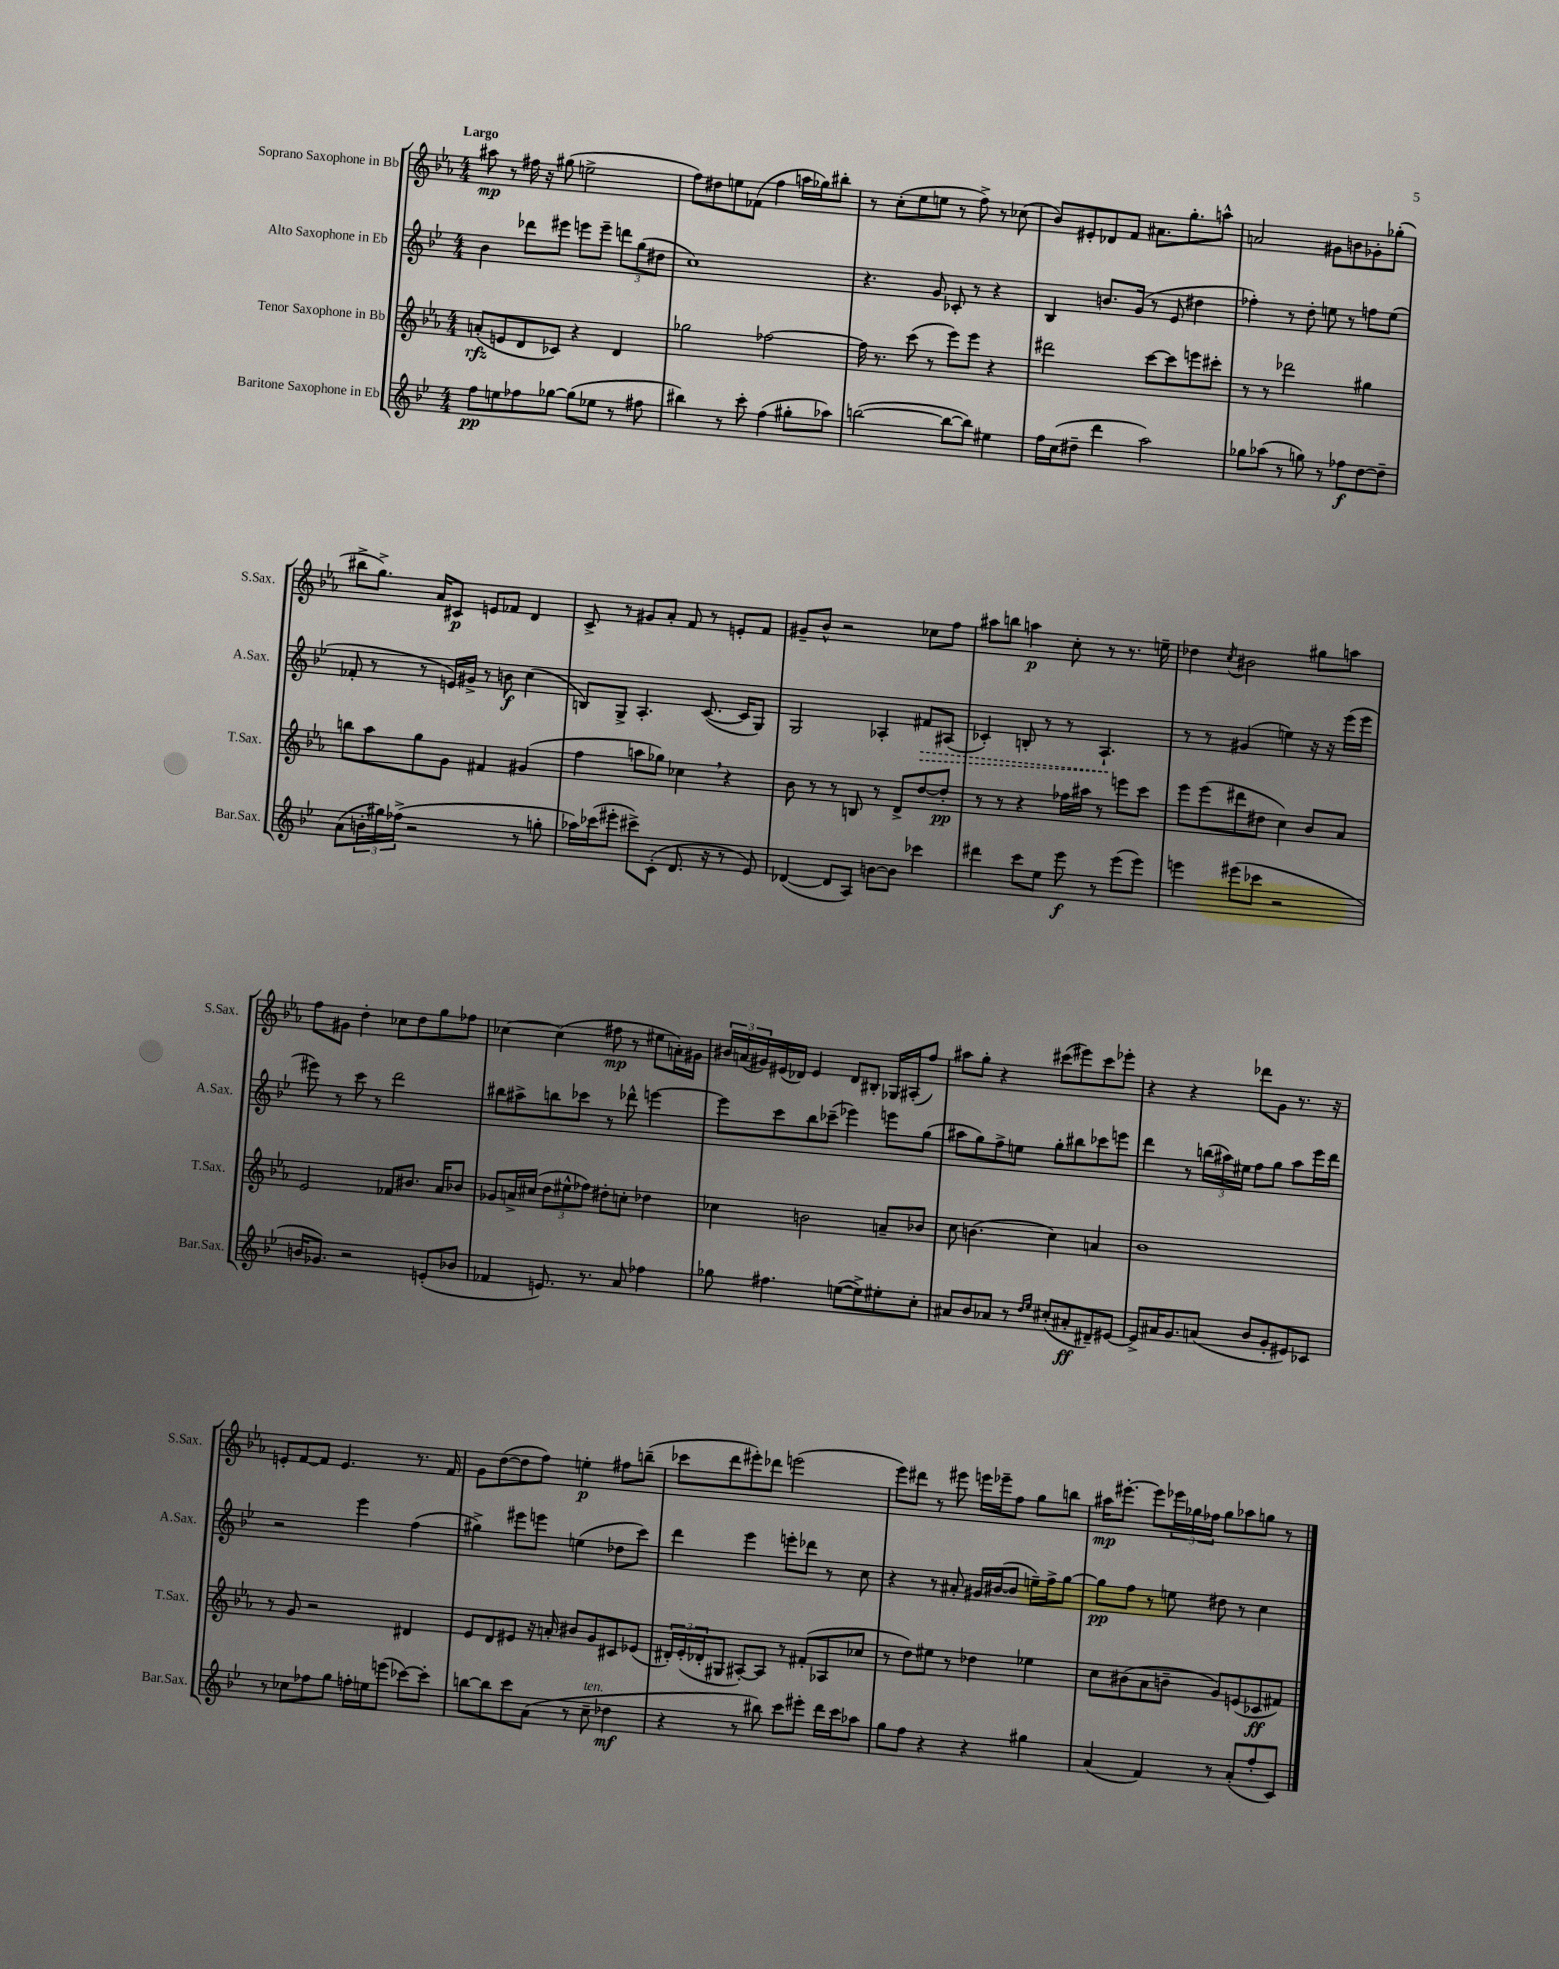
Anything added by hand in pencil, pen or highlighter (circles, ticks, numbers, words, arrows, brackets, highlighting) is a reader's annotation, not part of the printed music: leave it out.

**kern	**kern	**kern	**kern
*staff4	*staff3	*staff2	*staff1
*clefG2	*clefG2	*clefG2	*clefG2
*k[b-e-]	*k[b-e-a-]	*k[b-e-]	*k[b-e-a-]
*M4/4	*M4/4	*M4/4	*M4/4
8ff	(8a'	4b-	8aa#
8ee	8e	.	8r
8ff-	8d	8ddd-	16ff#
.	.	.	16r
[8gg-	8c-)	8eee#	(8gg#
(8gg-]	4r	8eee	2ee^
8ee-	.	8eee~	.
8r	4d	12ddd	.
.	.	(12gg	.
8ff#	.	.	.
.	.	12dd#	.
=	=	=	=
4bb#)	2gg-	1cc)	8ff)
.	.	.	8dd#
8r	.	.	8ee
8ccc'	.	.	(8f-
(4ff	[2ff-	.	4ff
8gg#'	.	.	16aa
.	.	.	16gg-)
8aa-)	.	.	8bb#'
=	=	=	=
([2bb	16ff-]	4.r	8r
.	8.r	.	.
.	.	.	(8cc'
.	(8ccc	.	8ee-
.	8r	8g	8ee
8bb_	8eee-)	8c-'	8r
8bb])	8eee-	8r	8ff^)
4ee#	4r	4r	8r
.	.	.	(8cc-
=	=	=	=
16ff	2ddd#	4B-	8b-)
(16cc	.	.	.
8dd#~	.	.	8e#'
4ddd	.	8.b	8d-
.	.	.	8f
.	.	(16g	.
2aa)	[8ccc	8r	8.a#
.	8ccc]	8e-	.
.	.	.	8.gg'
.	8eee	4dd#	.
.	8ccc#'	.	8aa^^
=	=	=	=
8gg-	8r	4ff-')	2a
(8aa-	8r	.	.
8r	2ddd-	8r	.
8gg)	.	8dd'	.
8r	.	8ee	8g#
8ff-	.	8r	8b
[8dd	4gg#	8ff	8g-'
8dd~]	.	(8ee	(8gg-'
=	=	=	=
(8a	8bb	8f-'	8bb#^
24b'	8aa-	8r	8.gg^)
24gg#)	.	.	.
(24ff-^	.	.	.
2r	8gg	8r	.
.	.	.	16a-
.	8g	16e)	8c#
.	.	16g#^	.
.	4f#	8r	8e
.	.	8b	8f-
8r	(4g#	(4cc	4d
8gg'	.	.	.
=	=	=	=
16aa-)	4ff	8B)	8c^
(16ccc-	.	.	.
8eee#'	.	8G^	8r
8ccc#^)	8aa	4.A'	8g#
(8c'	8gg-)	.	8a-'
8.d	4cc-	.	8f
.	.	([8.c	8r
16r	.	.	.
8r	4r	.	8e'
.	.	16c]	.
8e-)	.	8G)	8f
=	=	=	=
([4d-	8b-	2G	8g#~
.	8r	.	8b-^^
8d-]	8r	.	2r
8A)	8B	.	.
[8b	8r	4A-'	.
8b]	8d^	.	.
4ccc-	[8dd	8f#	8cc-
.	8dd']	(8A#	8ff
=	=	=	=
4ddd#	8r	4c-')	8aa#
.	8r	.	8bb
8ccc	4r	8B'	4aa
8ee-	.	8r	.
8eee-	16ff-	8r	8cc'
.	16aa#	.	.
8r	8r	4.A`	8r
(8eee-	8eee	.	8.r
8eee-)	8ccc	.	.
.	.	.	16ee~
=	=	=	=
4eee	8eee-	8r	4dd-
.	(8eee-	8r	.
.	.	.	8qcc
(8eee#	8ddd#	(4g#	2b#
8ccc-	8dd#	.	.
2r	4cc)	4ee)	.
.	8b-	16r	8gg#
.	.	16r	.
.	8a-	(16eee-	8aa
.	.	16eee-	.
=	=	=	=
16b	2e-	8eee#)	8ff
8.g-)	.	.	.
.	.	8r	8g#
2r	.	8ccc	4dd'
.	.	8r	.
.	8f-	2ddd	8cc-
.	8.b#	.	8dd
(8e'	.	.	8gg
.	16a-	.	.
8b-	8b-	.	8ff-
=	=	=	=
4f-	8g-	8bb#	[4cc-
.	16a^	8aa#^	.
.	(16cc#	.	.
8.e)	12dd	8bb	(4cc-]
.	12ee#^^	.	.
.	.	8ccc-	.
.	12ff-)	.	.
8.r	.	.	.
.	8dd#'	8r	8ff#
8a	8cc'	8ddd-^^	8r
4ff-	4dd-	[4eee	8ee#
.	.	.	16a')
.	.	.	16g#
=	=	=	=
8gg-	4cc-	8eee]	24b#
.	.	.	(24a
.	.	.	24g#)
4.ff#	.	8ccc	(16e#
.	.	.	16d-)
.	2b	8bb-	4e#
.	.	(8ccc-~	.
([8ee	.	4eee-)	8d-
8ee^])	.	.	8B#'
8ee#'	8a~	8eee	16G-
.	.	.	(16A#'
8cc'	8b-	(8gg	8ff)
=	=	=	=
8a#	8cc	8aa#	8aa#
8b-	(4.b	8gg)	8gg'
8a-	.	8ff^	4r
8r	.	8ee	.
16qqdd	.	.	.
16qqee-	.	.	.
(8cc#'	4cc)	8gg'	(8ccc#
8a#'	.	8bb#	8eee#)
8d#~)	4a	8ccc-	8ccc#
[8e#	.	8eee	8eee-'
=	=	=	=
8e#^]	1b-	4ddd	4r
16a#	.	.	.
8.g	.	.	.
.	.	8r	4r
(8a	.	(24bb	.
.	.	24aa#)	.
.	.	24ee#	.
8b-	.	8ff	8ddd-
8g'	.	8gg	8g
8e#)	.	8aa#	8.r
8c-	.	16eee-	.
.	.	16ddd	16r
=	=	=	=
8r	8r	2r	8e'
8cc-	8g	.	[8f
8ff-	2r	.	8f]
8gg	.	.	4.e
16ff'	.	4eee-	.
16ee	.	.	.
(8eee	.	.	.
[8ccc-)	4d#	(4ff	8.r
8ccc-']	.	.	.
.	.	.	16f
=	=	=	=
[8bb	8e-	4gg#^)	8g
8bb]	8d	.	([8dd
8ccc	8e#	8eee#	8dd]
(8a	16r	8eee	8ff)
.	16a'	.	.
8r	8b#	(4ee	4ee'
8cc~	8g	.	.
4dd-	8c#	8dd-	8ff#
.	(8e-	8ccc)	(8bb~
=	=	=	=
4r	24d#')	4ddd	8ccc-
.	(24e-'	.	.
.	24d-'	.	.
.	8G#	.	8ddd
8r	[8A#')	4eee-	8eee#')
8bb#)	8A#]	.	8ddd-
8ccc	8r	8eee'	(2eee
8eee#'	(8f#'	8ddd-	.
16ddd	8A-	8r	.
16ccc	.	.	.
8aa-	8cc-	8cc	.
=	=	=	=
8gg	8r	4r	8eee-)
8ff	8dd)	.	8ddd#
4r	8ee#	8r	8r
.	8r	8a#'	8eee#
4r	4dd-	16g#	16eee
.	.	([16b#	16eee-~
.	.	8b#]	8ff
4gg#	4ee-	16ee~)	8gg
.	.	16ff^	.
.	.	[8gg	8bb
=	=	=	=
(4a	8cc	8gg]	16aa#
.	.	.	[8.eee#'
.	(8b#	8ff	.
4f)	8a-	8r	8eee#]
.	8b~	8ee	24eee-
.	.	.	24gg-
.	.	.	24ff-
8r	8g)	8dd#	8gg-
(8a'	(8e	8r	8aa-
8ff'	8c-	4cc	8gg
8c)	8f#)	.	8r
==	==	==	==
*-	*-	*-	*-
